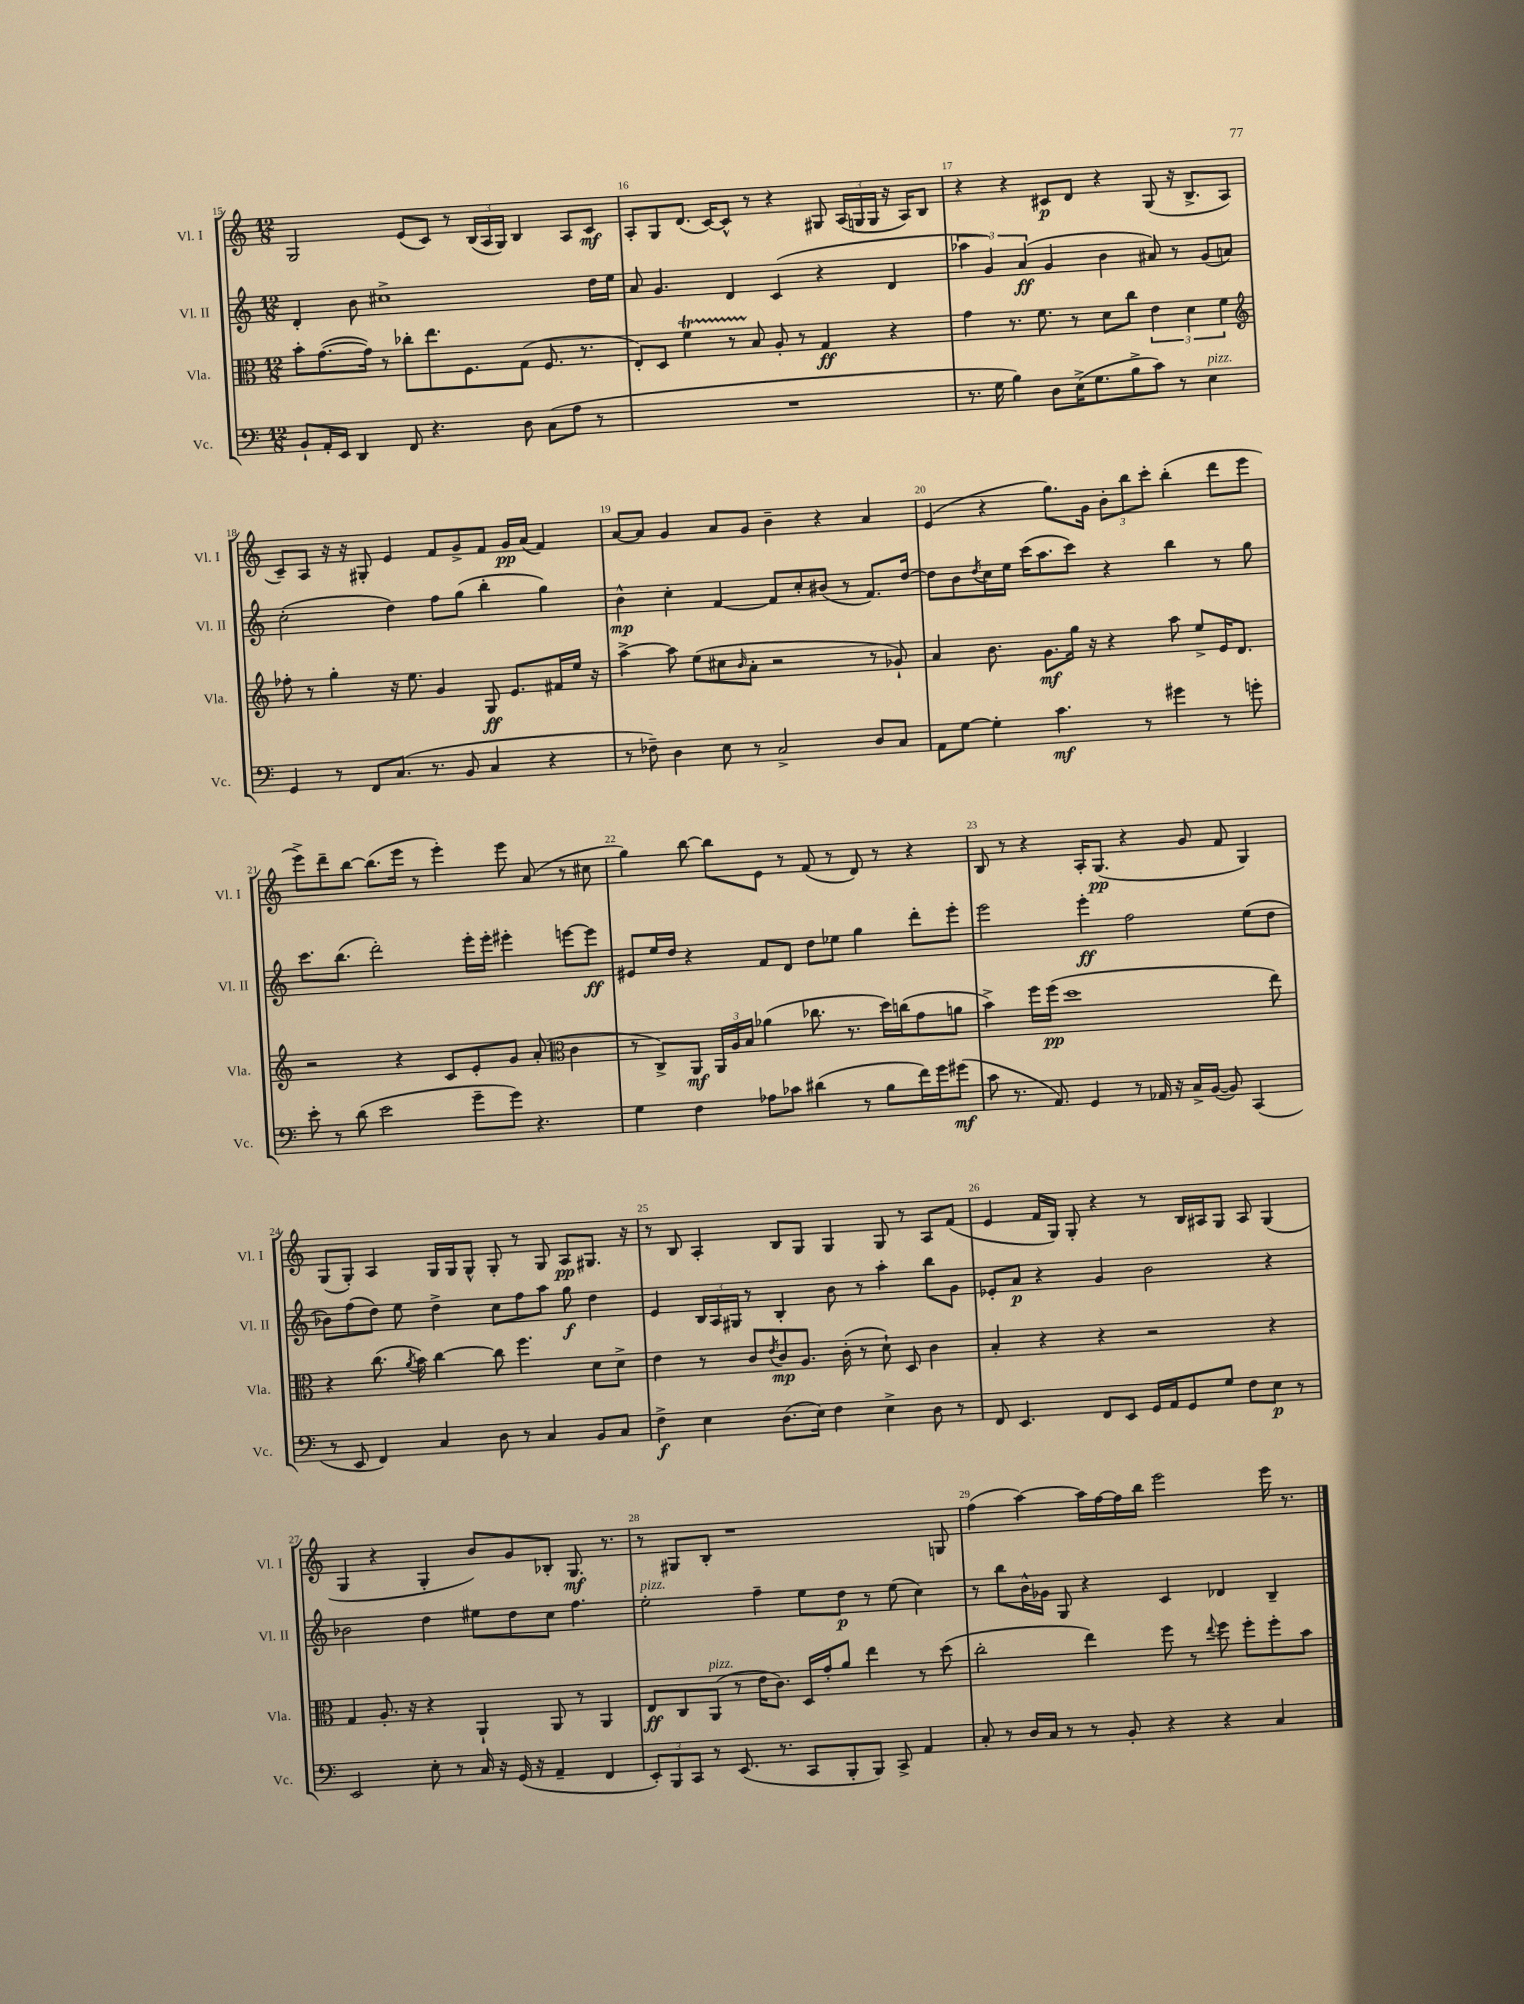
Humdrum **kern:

**kern	**kern	**kern	**kern
*staff4	*staff3	*staff2	*staff1
*clefF4	*clefC3	*clefG2	*clefG2
*k[]	*k[]	*k[]	*k[]
*M12/8	*M12/8	*M12/8	*M12/8
8BB`	8b'	4d'	2G
16AA'	([8.g	.	.
16EE	.	.	.
4DD	.	8b	.
.	16g])	.	.
.	8r	1cc#^	.
8FF	8cc-'	.	(8e
4.r	8.ee	.	8c)
.	.	.	8r
.	8.F	.	.
.	.	.	(24B
.	.	.	24A
.	.	.	24G)
8D	(8G	.	4B
(8C	8.F	.	.
8A	.	.	8A
.	8.r	.	.
8r	.	16dd	8c
.	.	16ee	.
=	=	=	=
1.r	8E')	8a	8A'
.	8D	4.g	8G
.	4f	.	(8.d
.	.	.	[16c)
.	8r	4d	8c^^]
.	8B	.	8r
.	8A'	(4c	4r
.	8r	.	.
.	4G	4r	8G#
.	.	.	(24A
.	.	.	24G
.	.	.	24G
.	4r	4d	16r
.	.	.	16A)
.	.	.	8B
=	=	=	=
8.r	4g	6aa-	4r
.	.	6g)	.
16G	.	.	.
4B)	8.r	.	4r
.	.	(6a	.
.	8.f	.	.
8D	.	4g	8c#
(16E^	8r	.	8d
8.G	.	.	.
.	8d	4b	4r
8B^	8cc	.	.
8c)	6e	8a#)	(8G
8r	.	8r	16r
.	6d	.	.
.	.	.	8.B^
4E	.	(8g	.
.	6f	.	.
.	.	8a)	8A
=	=	=	=
*	*clefG2	*	*
4GG	8ff-'	(2cc'	8c~)
.	8r	.	8A
8r	4gg'	.	16r
.	.	.	16r
8FF	.	.	8G#'
(8.C	16r	4dd)	4e
.	8.ee	.	.
8.r	.	.	.
.	4g	8ff	8f
8BB	.	(8gg	8g^
4C	8G	4bb'	8f
.	8.e	.	16g
.	.	.	(16a
4r	.	4gg)	4f)
.	16f#	.	.
.	16ee	.	.
.	16r	.	.
=	=	=	=
8r	[4aa^	4b^^	[8a
8F-~)	.	.	8a]
4D	8aa]	4cc'	4g
.	(8ee	.	.
8E	8cc#	[4f	8a
.	16qqb	.	.
8r	8a'	.	8g
2C^	2r	8f]	4b~
.	.	8cc'	.
.	.	(8b#	4r
.	.	8r	.
8D	8r	8.f)	4a
8C	8g-`)	.	.
.	.	[16dd	.
=	=	=	=
8AA	4a	8dd]	(4e
[8G	.	8b	.
.	.	8qdd	.
4G']	8.b	16cc	4r
.	.	16ee	.
.	.	(16ccc	.
.	8.g	8.aa	.
4.c	.	.	8.gg)
.	16gg	8ccc)	.
.	16r	.	16g
.	4r	4r	12b'
.	.	.	12bb
8r	.	.	.
.	.	.	12ccc'
4g#	8aa	4bb	(4bb'
.	8ee^	.	.
8r	16e	8r	8ddd
.	8.d	.	.
8g'	.	8gg	8eee
=	=	=	=
8e'	2r	8.ccc	8eee^)
8r	.	.	8ddd~
.	.	(8.bb	.
(8d	.	.	[8bb
2e	.	2ddd')	(8.bb]
.	4r	.	.
.	.	.	16eee
.	.	.	8r
.	8c	.	4eee')
8g~	8e'	16eee'	.
.	.	16eee'	.
8g)	8g	4eee#'	8eee
4.r	(8a'	.	(8a
*	*clefC3	*	*
.	4c	[8eee	8r
.	.	8eee]	8cc#
=	=	=	=
4G	8r	8e#	4gg)
.	8C^)	16ee	.
.	.	16dd	.
4F	8AA	4r	[8bb
.	24AA	.	8bb]
.	24A	.	.
.	24B	.	.
8A-	(4a-	8f	8e
8c-	.	8d	8r
(4d#	8.cc-	8dd	(8f
.	.	8ee-	8r
.	8.r	.	.
8r	.	4gg	8d)
8B	16dd)	.	8r
.	(16cc	.	.
16f)	8g	8ddd'	4r
16g	.	.	.
(8g#	8a	8eee'	.
=	=	=	=
8c	4b^)	2eee	8B
8.r	.	.	8r
.	16ff	.	4r
8.AA)	(16ff	.	.
.	1dd	.	.
4GG	.	4eee'	16A'
.	.	.	(8.G
8r	.	2ff	4r
16AA-	.	.	.
16r	.	.	.
16C^	.	.	8g
([16BB	.	.	.
8BB])	.	.	8f
(4CC	.	(8ee	4G)
.	8ee)	8dd	.
=	=	=	=
8r	4r	8b-)	(8G
8EE	.	(8ff	8G')
4FF)	(8.cc	8dd)	4A
.	.	8ee	.
.	8qa	.	.
.	16b)	.	.
4C	[4cc	4dd^	16G
.	.	.	16G
.	.	.	8G^^
8D	8cc]	8cc	8G'
8r	4.ff	8ff	8r
4C	.	8aa	8G
.	.	8gg	8A
8BB	8d	4dd	8.G#
8C	8d^	.	.
.	.	.	16r
=	=	=	=
4F^	4e	4e	8r
.	.	.	8B
4E	8r	24B	4A'
.	.	24A	.
.	.	24G#	.
.	8c	8r	.
.	8qe	.	.
(8.D	8c	4B'	8B
.	8.A	.	8G
16E)	.	.	.
4F	.	8b	4G
.	(16c'	.	.
.	8r	8r	.
4E^	8d`)	4aa'	8G
.	8D	.	8r
8D	4c	8bb	8A
8r	.	8g	(8f
=	=	=	=
8FF	4B'	8e-'	4e
4.EE	.	8a	.
.	4r	4r	16f
.	.	.	16G)
.	.	.	8G'
8FF	4r	4g	4r
8EE	.	.	.
16GG	2r	2b	8r
16AA	.	.	.
8GG	.	.	16B
.	.	.	16A#
8G	.	.	8G
8F	.	.	8A#
8E	4r	4r	(4G
8r	.	.	.
=	=	=	=
2EE	4G	2b-	4G
.	8.A'	.	4r
.	16r	.	.
8E'	4r	4dd	4G'
8r	.	.	.
16C	4AA`	8ee#	8b)
16r	.	.	.
(16GG	.	8dd	8g
16r	.	.	.
4AA~	8AA	8cc	8B-'
.	8r	4.ff	8.G
4FF	4AA	.	.
.	.	.	8.r
=	=	=	=
12EE')	8E	2ee'	8r
12BBB	.	.	.
.	8C	.	8G#
12CC	.	.	.
8r	(8AA	.	8B'
(8.EE	8r	.	1r
.	16e	4ff~	.
8.r	8.c)	.	.
8CC	16D	8ee	.
.	16g'	.	.
8BBB'	8a	8dd	.
8BBB)	4ee	8r	.
8CC^	.	(8ee	.
4AA	8r	4cc)	.
.	(8dd	.	8G
=	=	=	=
8C'	2cc'	8r	(4ff
8r	.	8bb	.
16D	.	16b^^	[4aa)
16C	.	16g-	.
8r	.	8G	.
8r	4ee)	4r	16aa]
.	.	.	[16ff
8BB'	.	.	16ff]
.	.	.	16bb
4r	8ff	4c	2eee
.	8r	.	.
.	8qqee	.	.
4r	8ff	4d-	.
.	8ff'	.	.
4C	8ff'	4B~	16eee
.	.	.	8.r
.	8b	.	.
==	==	==	==
*-	*-	*-	*-
